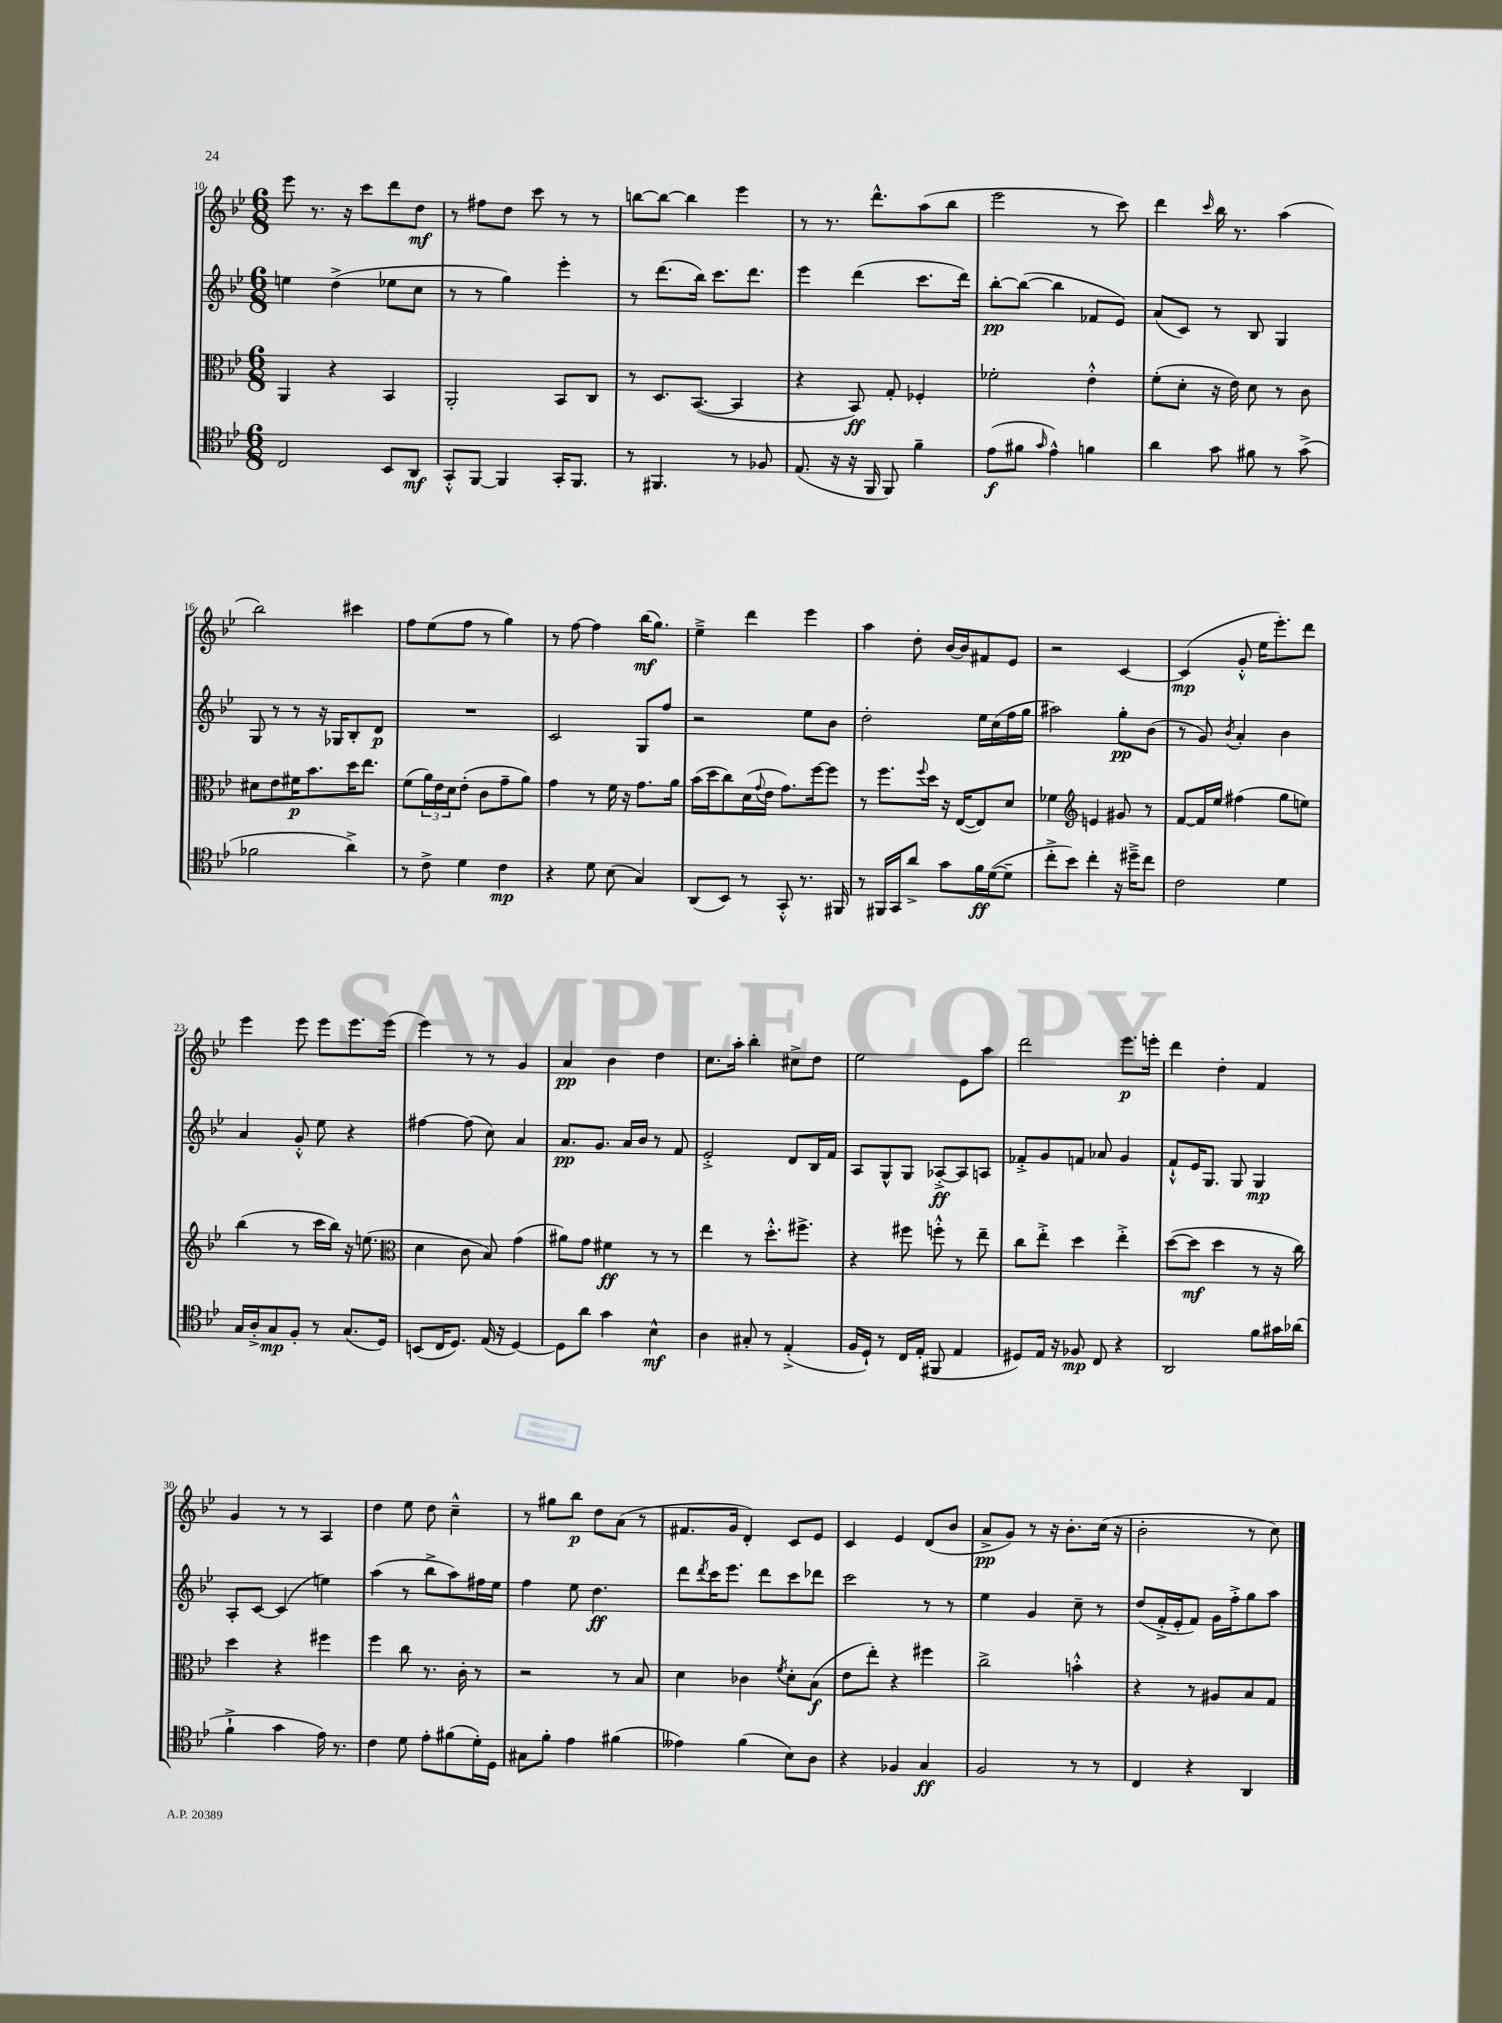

**kern	**dynam	**kern	**dynam	**kern	**dynam	**kern	**dynam
*part4	*part4	*part3	*part3	*part2	*part2	*part1	*part1
*staff4	*staff4	*staff3	*staff3	*staff2	*staff2	*staff1	*staff1
*clefC4	*	*clefC3	*	*clefG2	*	*clefG2	*
*k[b-e-]	*	*k[b-e-]	*	*k[b-e-]	*	*k[b-e-]	*
*M6/8	*	*M6/8	*	*M6/8	*	*M6/8	*
=10	=10	=10	=10	=10	=10	=10	=10
2C/	.	4AA/	.	4een\	.	8eee-\	.
.	.	.	.	.	.	8.r	.
.	.	4r	.	(4dd^\	.	.	.
.	.	.	.	.	.	16r	.
.	.	.	.	.	.	8ccc\L	.
8BB-/L	.	4BB-/	.	8ee-X\L	.	8ddd\	.
8AA/J	mf	.	.	8cc\J	.	8dd\J	mf
=11	=11	=11	=11	=11	=11	=11	=11
8GG'^^/L	.	2AA'/	.	8r	.	8r	.
[8FF/J	.	.	.	8r	.	8ff#X\L	.
4FF/]	.	.	.	4gg\)	.	8dd\J	.
.	.	.	.	.	.	8ccc\	.
16GG'/KL	.	8BB-/L	.	4eee-'\	.	8r	.
8.FF/J	.	.	.	.	.	.	.
.	.	8C/J	.	.	.	8r	.
=12	=12	=12	=12	=12	=12	=12	=12
8r	.	8r	.	8r	.	[8bbn\L	.
4.FF#X/	.	8.D/L	.	(8.ddd\L	.	8bb\J_	.
.	.	.	.	.	.	4bb\]	.
.	.	([8.BB-/J	.	16bb-\Jk)	.	.	.
.	.	.	.	8.ccc\L	.	.	.
8r	.	4BB-/]	.	.	.	4eee-\	.
.	.	.	.	8.ddd\J	.	.	.
8F-X/	.	.	.	.	.	.	.
=13	=13	=13	=13	=13	=13	=13	=13
(8.E-/	.	4r	.	4eee-\	.	8r	.
.	.	.	.	.	.	8.r	.
16r	.	.	.	.	.	.	.
16r	.	8BB-/)	ff	(4ddd\	.	.	.
16FF/	.	.	.	.	.	8.ddd^^\L	.
8FF/)	.	8G'/	.	.	.	.	.
4f~\	.	4F-X'/	.	8.ccc\L	.	(8aa\	.
.	.	.	.	.	.	8bb-\J	.
.	.	.	.	16ddd\Jk)	.	.	.
=14	=14	=14	=14	=14	=14	=14	=14
(8e-\L	f	2f-X'\	.	[8bb-'\L	pp	2eee-\	.
8f#X\J	.	.	.	(8bb-\J_	.	.	.
16qqg/	.	.	.	.	.	.	.
4e-^^\)	.	.	.	4bb-\]	.	.	.
4fn\	.	4e-'^^\	.	8f-X/L	.	8r	.
.	.	.	.	8e-/J)	.	8ccc\)	.
=15	=15	=15	=15	=15	=15	=15	=15
4a\	.	(8f'\L	.	(8a/L	.	4ddd\	.
.	.	8d'\J	.	8c/J)	.	.	.
.	.	.	.	.	.	16qqccc/	.
8g\	.	16r	.	8r	.	16bb-\	.
.	.	16e-\)	.	.	.	8.r	.
8f#X\	.	8d\	.	8B-/	.	.	.
8r	.	8r	.	4G/	.	(4aa\	.
(8g^\	.	8c\	.	.	.	.	.
!!LO:LB:g=z
=16	=16	=16	=16	=16	=16	=16	=16
2f-X\	.	8d#X\L	.	8G/	.	2bb-\)	.
.	.	8e-\	.	8r	.	.	.
.	.	16f#X\K	p	8r	.	.	.
.	.	8.b-\	.	.	.	.	.
.	.	.	.	16r	.	.	.
.	.	.	.	16G-X/KL	.	.	.
4a^\)	.	16dd\K	.	8B-'/	.	4ccc#X\	.
.	.	8.ee-\J	.	.	.	.	.
.	.	.	.	8d/J	p	.	.
=17	=17	=17	=17	=17	=17	=17	=17
8r	.	(8f\L	.	2.r	.	8ff\L	.
8c^\	.	24a\L)	.	.	.	(8ee-\	.
.	.	24e-\	.	.	.	.	.
.	.	24d\J	.	.	.	.	.
4d\	.	(8e-'\J	.	.	.	8ff\J	.
.	.	8c\L	.	.	.	8r	.
4c\	mp	8g~\	.	.	.	4gg\)	.
.	.	8a\J)	.	.	.	.	.
=18	=18	=18	=18	=18	=18	=18	=18
4r	.	4g\	.	2c/	.	8r	.
.	.	.	.	.	.	[8ff\	.
8d\	.	8r	.	.	.	4ff\]	.
(8B-\	.	16f\	.	.	.	.	.
.	.	16r	.	.	.	.	.
4G/)	.	8.g\L	.	8G/L	.	(16bb-\KL	mf
.	.	.	.	.	.	8.gg\J)	.
.	.	.	.	8ff/J	.	.	.
.	.	16a\Jk	.	.	.	.	.
=19	=19	=19	=19	=19	=19	=19	=19
(8AA/L	.	(16b-\LL	.	2r	.	4ee-~^\	.
.	.	16dd\J	.	.	.	.	.
8BB-/J)	.	8cc\)	.	.	.	.	.
8r	.	(16d\L	.	.	.	4ddd\	.
.	.	8qqg/	.	.	.	.	.
.	.	16e-\JJ	.	.	.	.	.
8GG'^^/	.	8.g\L)	.	.	.	.	.
8.r	.	.	.	8ee-\L	.	4eee-\	.
.	.	[16ff\k	.	.	.	.	.
.	.	8ff\J]	.	8b-\J	.	.	.
16FF#X/	.	.	.	.	.	.	.
=20	=20	=20	=20	=20	=20	=20	=20
8r	.	8r	.	2dd'\	.	4aa\	.
16FF#X/LL	.	8.ff\L	.	.	.	.	.
16GG/J	.	.	.	.	.	.	.
8a^/J	.	.	.	.	.	8dd'\	.
.	.	8qqff/	.	.	.	.	.
.	.	16dd\Jk	.	.	.	.	.
8g\L	.	16r	.	.	.	[16b-/LL	.
.	.	([16E-/KL	.	.	.	16b-/J]	.
16f\L	ff	8E-/])	.	16ee-\LL	.	8f#X/	.
([16d\J	.	.	.	(16cc\	.	.	.
8d~\J]	.	8d/J	.	16ff\	.	8e-/J	.
.	.	.	.	16gg\JJ	.	.	.
=21	=21	=21	=21	=21	=21	=21	=21
8cc'^\L	.	4f-X\	.	2aa#X\)	.	2r	.
8b-\J)	.	.	.	.	.	.	.
*	*	*clefG2	*	*	*	*	*
4cc'\	.	4en/	.	.	.	.	.
16r	.	8g#X/	.	8gg'\L	pp	[4c/	.
16dd#X~^\KL	.	.	.	.	.	.	.
8cc\J	.	8r	.	(8b-\J	.	.	.
=22	=22	=22	=22	=22	=22	=22	=22
2c\	.	[8f/L	.	8r	.	(4c/]	mp
.	.	16f/L]	.	8g/)	.	.	.
.	.	16ee-/JJ	.	.	.	.	.
.	.	.	.	8qb-/	.	.	.
.	.	(4ff#X\	.	4a'/	.	8g'^^/	.
.	.	.	.	.	.	16ee-\KL	.
.	.	.	.	.	.	8.eee-'\)	.
4d\	.	8gg\L	.	4b-\	.	.	.
.	.	8een\J)	.	.	.	8ddd\J	.
!!LO:LB:g=z
=23	=23	=23	=23	=23	=23	=23	=23
16G/LL	.	(4bb-\	.	4a/	.	4eee-\	.
16A'^/J	.	.	.	.	.	.	.
8G/	mp	.	.	.	.	.	.
8F'/J	.	8r	.	8g'^^/	.	8eee-\	.
8r	.	16ccc\LL	.	8ee-\	.	8eee-\L	.
.	.	16bb-\JJ)	.	.	.	.	.
(8.G/L	.	16r	.	4r	.	8.eee-\	.
.	.	(8.een\	.	.	.	.	.
16D/Jk)	.	.	.	.	.	(16eee-\Jk	.
=24	=24	=24	=24	=24	=24	=24	=24
*	*	*clefC3	*	*	*	*	*
(8BBn/L	.	4d\	.	[4ff#X\	.	4eee-\)	.
16C/K	.	.	.	.	.	.	.
8.D/J)	.	.	.	.	.	.	.
.	.	8c\	.	(8ff#\]	.	8r	.
(16E-/	.	8B-/)	.	8cc\)	.	8r	.
16r	.	.	.	.	.	.	.
[4D/)	.	(4g\	.	4a/	.	4g/	.
=25	=25	=25	=25	=25	=25	=25	=25
8D\L]	.	8a#X\L)	.	8.a/L	pp	4a/	pp
8a\J	.	8g\J	.	.	.	.	.
.	.	.	.	8.g/J	.	.	.
4g\	.	4f#X\	ff	.	.	4b-\	.
.	.	.	.	16a/LL	.	.	.
.	.	.	.	16b-/JJ	.	.	.
4B-^^\	mf	8r	.	8r	.	4dd\	.
.	.	8r	.	8f/	.	.	.
=26	=26	=26	=26	=26	=26	=26	=26
4A\	.	4ee-\	.	2e-'^/	.	8.cc\L	.
.	.	.	.	.	.	16aa'\Jk	.
8G#X'/	.	8r	.	.	.	4bb-'\	.
8r	.	8.dd'^^\L	.	.	.	.	.
(4E-'^/	.	.	.	8d/L	.	8cc#X^\L	.
.	.	8.ff#X^\J	.	.	.	.	.
.	.	.	.	16B-/L	.	8dd\J	.
.	.	.	.	16f/JJ	.	.	.
=27	=27	=27	=27	=27	=27	=27	=27
16F/LL	.	4r	.	8A/L	.	2ee-\	.
16D`/JJ)	.	.	.	.	.	.	.
8r	.	.	.	8G^^/	.	.	.
16C/LL	.	8ff#X\	.	8G/J	.	.	.
(16E-'/JJ	.	.	.	.	.	.	.
8FF#X/	.	8ffn'^^\	.	[8A-X'^/L	ff	.	.
4E-/	.	8r	.	8A-/]	.	8e-\L	.
.	.	8ee-~\	.	8An/J	.	8aa\J	.
=28	=28	=28	=28	=28	=28	=28	=28
8D#X/L)	.	8cc\L	.	8f-X'^/L	.	2ddd\	.
16E-/Jk	.	8ee-'^\J	.	8g/	.	.	.
16r	.	.	.	.	.	.	.
8F-X/	mp	4dd\	.	8fn/J	.	.	.
8C/	.	.	.	8a-X/	.	.	.
4r	.	4ee-'^\	.	4g/	.	8.eee-\L	p
.	.	.	.	.	.	16eeen'\Jk	.
=29	=29	=29	=29	=29	=29	=29	=29
2AA/	.	([8dd\L	.	8f`^^/L	.	4ddd\	.
.	.	8dd\J]	mf	16e-/K	.	.	.
.	.	.	.	8.G/J	.	.	.
.	.	4dd\	.	.	.	4dd'\	.
.	.	.	.	8G/	.	.	.
8f\L	.	8r	.	4G/	mp	4f/	.
16g#X\L	.	16r	.	.	.	.	.
(16a-X\JJ	.	16cc\)	.	.	.	.	.
!!LO:LB:g=z
=30	=30	=30	=30	=30	=30	=30	=30
4f`^\	.	4dd\	.	8A'/L	.	4g/	.
.	.	.	.	[8c/J	.	.	.
4g\	.	4r	.	(4c/]	.	8r	.
.	.	.	.	.	.	8r	.
16e-\)	.	4ff#X\	.	4een\)	.	4A/	.
8.r	.	.	.	.	.	.	.
=31	=31	=31	=31	=31	=31	=31	=31
4c\	.	4ff\	.	(4aa\	.	4dd\	.
8d\	.	8cc\	.	8r	.	8ee-\	.
8e-'\L	.	8.r	.	8bb-^\L	.	8dd\	.
(8f#X\	.	.	.	8aa\)	.	4cc~^^\	.
.	.	16c'\	.	.	.	.	.
16d'\L)	.	8r	.	16ff#X\L	.	.	.
16D\JJ	.	.	.	16ee-\JJ	.	.	.
=32	=32	=32	=32	=32	=32	=32	=32
8G#X\L	.	2r	.	4ff\	.	8r	.
8f'\J	.	.	.	.	.	8gg#X\L	.
4e-\	.	.	.	8ee-\	.	8bb-\J	p
.	.	.	.	4.dd\	ff	8dd\L	.
(4f#X\	.	8r	.	.	.	(8a\J	.
.	.	8B-/	.	.	.	8r	.
=33	=33	=33	=33	=33	=33	=33	=33
4e--X\)	.	4d\	.	8ddd\L	.	8.f#X/L	.
.	.	.	.	8qddd/	.	.	.
.	.	.	.	16ccc\K	.	.	.
.	.	.	.	8.eee-\J	.	16g/Jk	.
(4f\	.	4c-X\	.	.	.	4d'/)	.
.	.	.	.	8ddd\L	.	.	.
.	.	8qf/	.	.	.	.	.
8B-\L)	.	8d'\L	.	8ccc\	.	8c/L	.
8A\J	.	(8B-\J	f	8ddd-X\J	.	8e-/J	.
=34	=34	=34	=34	=34	=34	=34	=34
4r	.	8e-\L	.	2ccc\	.	4c/	.
.	.	8ee-'\J)	.	.	.	.	.
4F-X/	.	4r	.	.	.	4e-/	.
4G/	ff	4ff#X\	.	8r	.	(8d/L	.
.	.	.	.	8r	.	8b-/J	.
=35	=35	=35	=35	=35	=35	=35	=35
2F/	.	2cc^\	.	4ee-\	.	8a^/L	pp
.	.	.	.	.	.	8g/J)	.
.	.	.	.	4g/	.	8r	.
.	.	.	.	.	.	16r	.
.	.	.	.	.	.	8.b-'\L	.
8r	.	4bn'^^\	.	8cc~\	.	.	.
8r	.	.	.	8r	.	(16cc\Jk	.
.	.	.	.	.	.	16r	.
=36	=36	=36	=36	=36	=36	=36	=36
4C/	.	4r	.	(8dd/L	.	2b-'\	.
.	.	.	.	16f'^/L	.	.	.
.	.	.	.	16e-'/J	.	.	.
4r	.	8r	.	8f/J)	.	.	.
.	.	8A#X/L	.	16g\LL	.	.	.
.	.	.	.	16ff'^\J	.	.	.
4AA/	.	8B-/	.	8gg\	.	8r	.
.	.	8G/J	.	8aa\J	.	8cc\)	.
==	==	==	==	==	==	==	==
*-	*-	*-	*-	*-	*-	*-	*-
